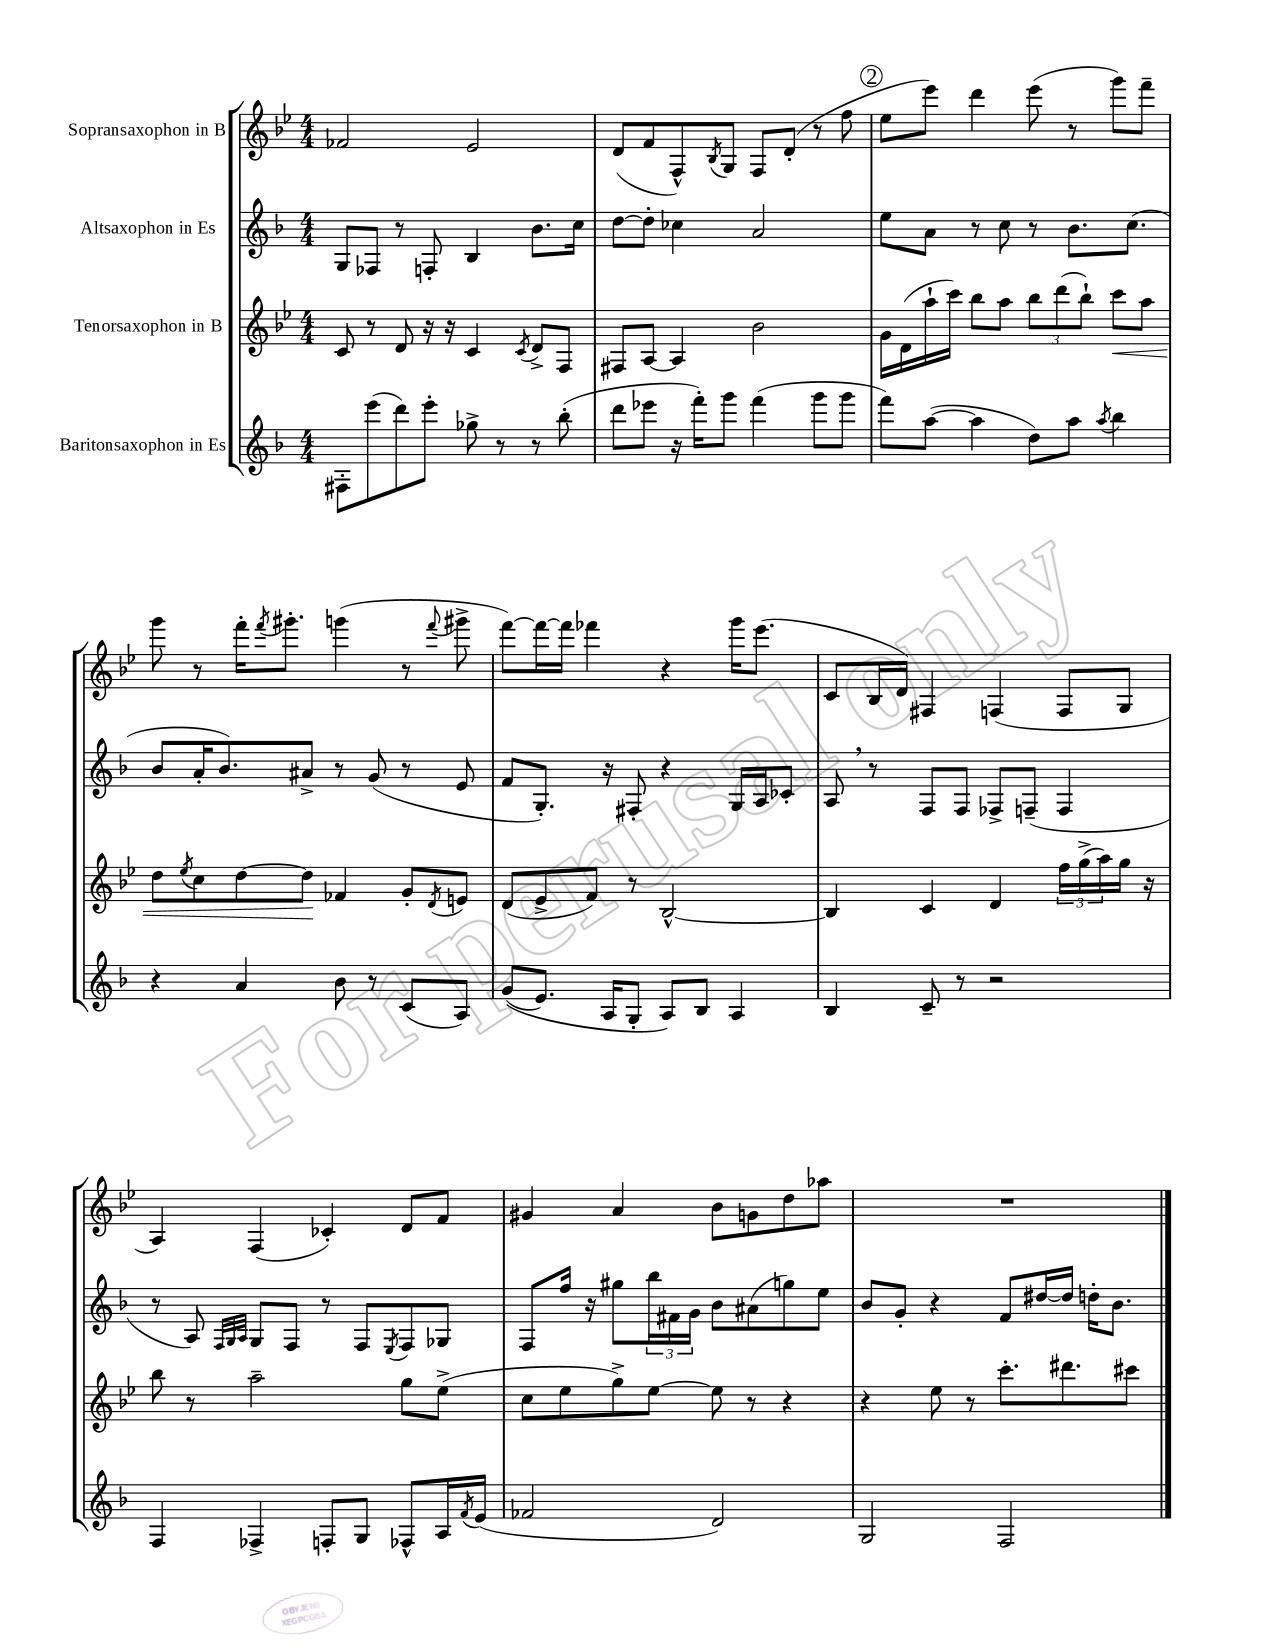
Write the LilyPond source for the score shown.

<<
\new StaffGroup <<
\new Staff = "s0" \with { instrumentName = "Sopransaxophon in B" } {
    \clef treble \key bes \major \numericTimeSignature \time 4/4
    fes'2 ees'2 |
    d'8( f'8 f8-^) \acciaccatura { bes8 } g8 f8 d'8-.( r8 f''8 |
    \mark \markup { \circle "2" } ees''8 ees'''8) d'''4 ees'''8( r8 g'''8) f'''8-- |
    g'''8 r8 f'''16-. \acciaccatura { f'''8 } gis'''8.-. g'''4( r8 \appoggiatura { f'''8 } gis'''8-> |
    f'''8~) f'''16~ f'''16 fes'''4 r4 g'''16 ees'''8.( |
    c'8 bes16 d'16) fis4 f4( f8 g8 |
    a4) f4( ces'4-.) d'8 f'8 |
    gis'4 a'4 bes'8 g'8 d''8 aes''8 |
    R1 \bar "|." |
}
\new Staff = "s1" \with { instrumentName = "Altsaxophon in Es" } {
    \clef treble \key f \major \numericTimeSignature \time 4/4
    g8 fes8 r8 f8-. bes4 bes'8. c''16 |
    d''8~ d''8-. ces''4 a'2 |
    \mark \markup { \circle "2" } e''8 a'8 r8 c''8 r8 bes'8. c''8.( |
    bes'8 a'16-. bes'8.) ais'8-> r8 g'8( r8 e'8 |
    f'8 g8.-.) r16 fis8-. r4 g16 a16 ces'8-. |
    a8 \breathe r8 f8 f8 fes8-> f8--( f4 |
    r8 a8) \grace { f32 g32 a32 } g8 f8 r8 f8 \acciaccatura { e8 } f8 ges8 |
    f8 f''16 r16 gis''8 \tuplet 3/2 { bes''16 fis'16 g'16 } bes'8 ais'8( g''8) e''8 |
    bes'8 g'8-. r4 f'8 dis''16~ dis''16 d''16-. bes'8. \bar "|." |
}
\new Staff = "s2" \with { instrumentName = "Tenorsaxophon in B" } {
    \clef treble \key bes \major \numericTimeSignature \time 4/4
    c'8 r8 d'8 r16 r16 c'4 \acciaccatura { c'8 } d'8-> f8 |
    fis8 a8~ a4 bes'2 |
    \mark \markup { \circle "2" } g'16 d'16( a''16-! c'''16) bes''8 a''8 \tuplet 3/2 { bes''8 d'''8( bes''8-!) } c'''8\< a''8 |
    d''8 \acciaccatura { ees''8 } c''8 d''8~ d''8\! fes'4 g'8-. \acciaccatura { d'8 } e'8 |
    d'8( ees'8-> f'8) r8 bes2~-^ |
    bes4 c'4 d'4 \tuplet 3/2 { f''16 g''16->( a''16) } g''16 r16 |
    bes''8 r8 a''2-- g''8 ees''8->( |
    c''8 ees''8 g''8->) ees''8~ ees''8 r8 r4 |
    r4 ees''8 r8 c'''8.-. dis'''8. cis'''8 \bar "|." |
}
\new Staff = "s3" \with { instrumentName = "Baritonsaxophon in Es" } {
    \clef treble \key f \major \numericTimeSignature \time 4/4
    fis8-. e'''8( d'''8) e'''8-. ges''8-> r8 r8 bes''8-.( |
    d'''8 ees'''8 r16 f'''16-.) g'''8 f'''4( g'''8 g'''8 |
    \mark \markup { \circle "2" } f'''8) a''8~( a''4 d''8) a''8 \acciaccatura { a''8 } bes''4 |
    r4 a'4 bes'8 r8 c'8( a8) |
    g'8(\( e'8.) a16 g8-. a8\) bes8 a4 |
    bes4 c'8-- r8 r2 |
    f4 fes4-> f8-. g8 fes8-^ a16 \acciaccatura { f'8 } e'16( |
    fes'2 d'2) |
    g2 f2 \bar "|." |
}
>>
>>
\layout { \context { \Score \remove "Bar_number_engraver" } }
